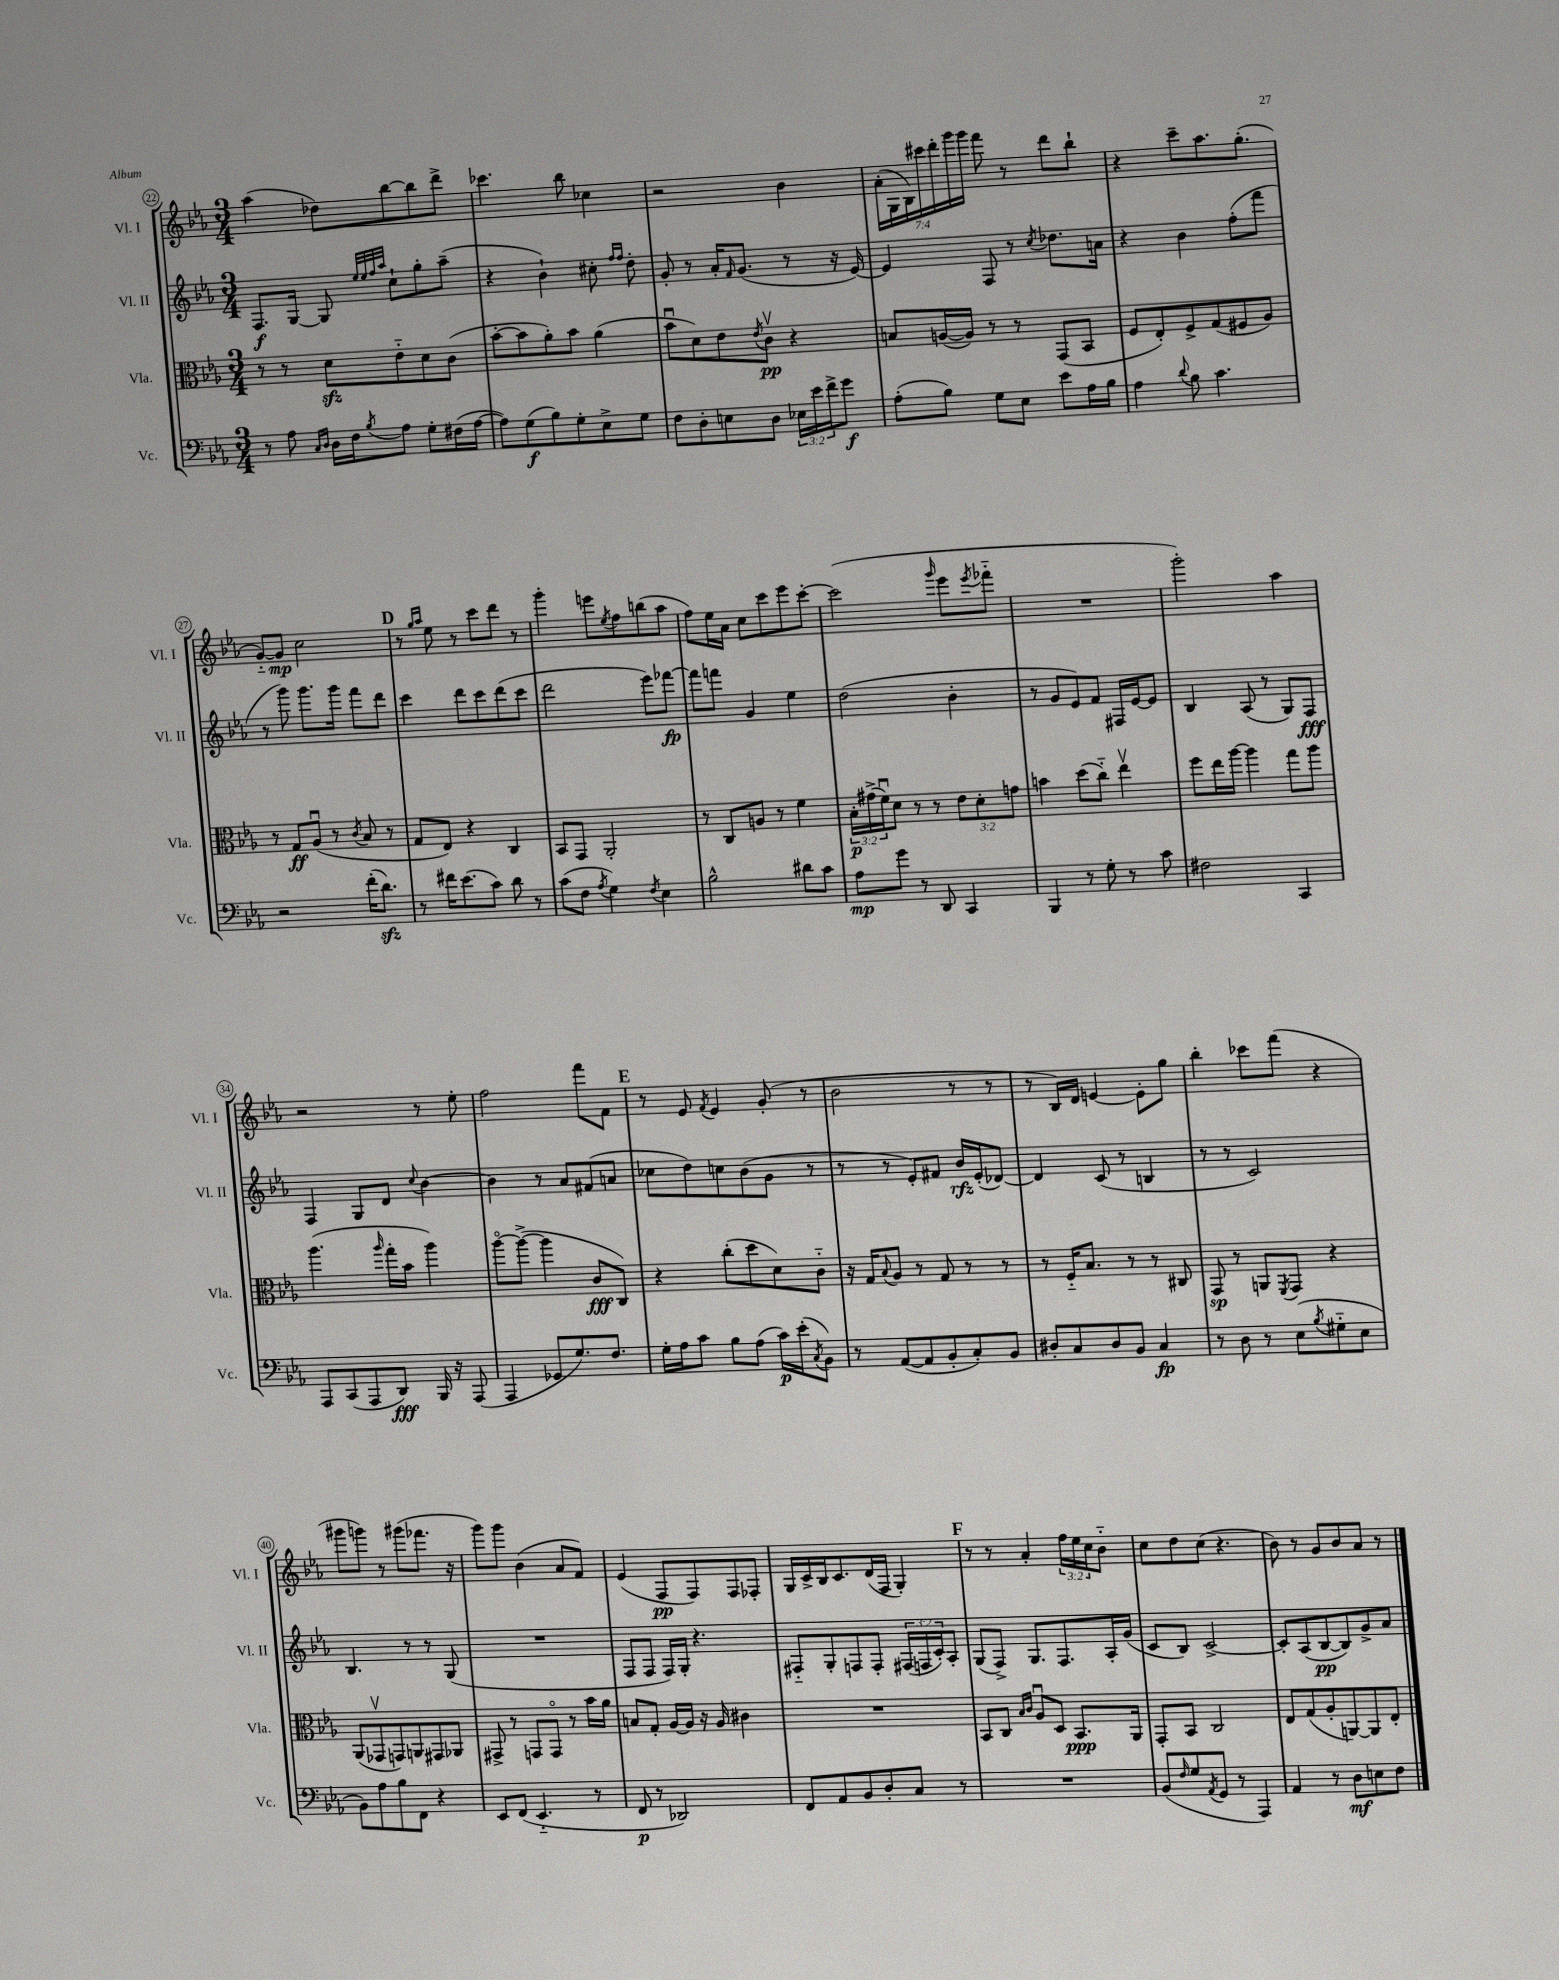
<<
\new StaffGroup <<
\new Staff = "s0" \with { instrumentName = "Vl. I" shortInstrumentName = "Vl. I" } {
    \clef treble \key ees \major \numericTimeSignature \time 3/4 \override Staff.TupletNumber.text = #tuplet-number::calc-fraction-text
    aes''4( des''8) bes''8~ bes''8 d'''8-> |
    ces'''4. bes''8 ces''4 |
    r2 bes'4 |
    \tuplet 7/4 { aes'16-.( g16 bes16) cis'''16 d'''16-. g'''16 g'''16 } f'''8 r8 d'''8 bes''8-! |
    r4 c'''8-- aes''8. g''8.-.( |
    g'8~-_) g'8\mp c''2 |
    \mark \markup { \bold "D" } r8 \grace { g''16 aes''16 } ees''8 r8 c'''8 d'''8 r8 |
    g'''4-. e'''8 \acciaccatura { ees''8 } f''8 b''8( aes''8 |
    f''8) ees''16 aes'16 c''8 c'''8 ees'''8 c'''8~-. |
    c'''2( \grace { g'''16 } ees'''8 \acciaccatura { ees'''8 } fes'''8-_ |
    R2. |
    g'''2-.) aes''4 |
    r2 r8 ees''8-. |
    f''2 f'''8 f'8 |
    \mark \markup { \bold "E" } r8 ees'8 \acciaccatura { f'8 } ees'4 g'8-.( r8 |
    bes'2 r8 r8 |
    r8 bes16) d'16 e'4~ e'8-. g''8 |
    bes''4-. ces'''8 f'''8( r4 |
    gis'''8 g'''8) r8 gis'''8( fes'''8. r16 |
    g'''8) g'''8 bes'4( aes'8 f'8) |
    ees'4( f8\pp f8) f8 fes8-. |
    g16 c'16-> bes16 c'8. d'16( f16 g4-.) |
    \mark \markup { \bold "F" } r8 r8 aes'4-. \tuplet 3/2 { f''16 ees''16 c''16 } bes'8-_ |
    c''8 d''8 c''8( r4. |
    bes'8) r8 g'8 bes'8 aes'8 r8 \bar "|." |
}
\new Staff = "s1" \with { instrumentName = "Vl. II" shortInstrumentName = "Vl. II" } {
    \clef treble \key ees \major \numericTimeSignature \time 3/4 \override Staff.TupletNumber.text = #tuplet-number::calc-fraction-text
    f8.\f g16~ g8 \grace { ees''32 ees''32 f''32 aes''32 } c''8-! g''8-. aes''8--( |
    r4 bes'4-!) cis''8-. \grace { f''16 f''16 } d''8-. |
    g'8-. r8 aes'16-. \grace { f'16 } g'8.( r8 r16 ees'16~) |
    ees'4 f8 r8 \acciaccatura { c''8 } des''8. a'16 |
    r4 bes'4 f''8-.( f'''8 |
    r8 g'''8) g'''8. g'''16 f'''8 d'''8 |
    \mark \markup { \bold "D" } c'''4 d'''8 c'''8 d'''8( c'''8 |
    d'''2 ees'''8) fes'''8~\fp |
    fes'''8 f'''8 g'4 ees''4 |
    d''2( bes'4-. |
    r8 g'8 ees'8) f'8 fis16 ees'16~ ees'8 |
    bes4 aes8( r8 g8) f8\fff |
    f4 g8 d'8 \appoggiatura { c''8 } bes'4~ |
    bes'4 r8 aes'8 fis'8( a'8 |
    \mark \markup { \bold "E" } ces''8 d''8) c''8 bes'8( g'8 r8 |
    r8 r8 ees'8-.) fis'8 bes'16\rfz ees'16-.( des'8~) |
    des'4 c'8( r8 b4 |
    r8 r8 c'2) |
    bes4. r8 r8 g8( |
    R2. |
    f8 f8 f16) g16-. r4. |
    fis8-_ g8-. f8 f8-. \tuplet 3/2 { fis16( f16 c'16-.) } aes8-. |
    \mark \markup { \bold "F" } g8( f8->) g8. f8. aes16-. g'16( |
    c'8 bes8) c'2~-> |
    c'8-. aes8( bes8~\pp bes8) g'8-> aes'8 \bar "|." |
}
\new Staff = "s2" \with { instrumentName = "Vla." shortInstrumentName = "Vla." } {
    \clef alto \key ees \major \numericTimeSignature \time 3/4 \override Staff.TupletNumber.text = #tuplet-number::calc-fraction-text
    r8 r8 d'8\sfz ees'8-_ d'8 c'8( |
    bes'8~-. bes'8 aes'8-.) bes'8 aes'4( |
    bes'8\downbow d'8) ees'8 \acciaccatura { ees'8 } c'8\upbow\pp r4 |
    b8 a16~( a16) r8 r8 g,8( bes,8 |
    f8 ees8-.) f8-> g8( fis8 aes8) |
    r8 g8\ff aes8\downbow( r8 \acciaccatura { c'8 } bes8 r8 |
    \mark \markup { \bold "D" } g8 ees8) r4 c4 |
    bes,8 g,8 aes,2-. |
    r8 c8 a8 r8 f'4 |
    \tuplet 3/2 { bes16-.\p gis'16->( f'16\downbow) } d'8 r8 r8 \tuplet 3/2 { ees'8 d'8-. g'8 } |
    b'4 d''8( c''8-_) ees''4\upbow |
    f''8 ees''16 aes''16~ aes''4 g''8 aes''8 |
    aes''4.( \grace { aes''16 } g''16-. bes'16 aes''4) |
    aes''8~\flageolet aes''8~->( aes''4 c'8\fff c8) |
    \mark \markup { \bold "E" } r4 c''8-.( d''8 d'8) c'8-_ |
    r16 g16 \appoggiatura { bes8 } aes8 r8 g8 r8 r8 |
    r8 f16-_ bes8. r8 r8 cis8 |
    g,8\sp r8 a,8 \acciaccatura { f,8 } g,8 r4 |
    aes,8( ges,8\upbow g,8) a,8 gis,8 aes,8 |
    gis,8-> r8 g,8 g,8\flageolet r8 bes'16 aes'16 |
    b8 g8-. aes16~ aes16 r16 aes16 cis'4 |
    R2. |
    \mark \markup { \bold "F" } bes,8 c8 \grace { bes16 c'16 } aes8\downbow d8 bes,8.\ppp aes,16 |
    g,8-. bes,8 c2 |
    ees8 g8( aes8-. a,8~) a,8 ees8-. \bar "|." |
}
\new Staff = "s3" \with { instrumentName = "Vc." shortInstrumentName = "Vc." } {
    \clef bass \key ees \major \numericTimeSignature \time 3/4 \override Staff.TupletNumber.text = #tuplet-number::calc-fraction-text
    r8 aes8 \grace { c16 d16 } d16 f16 \acciaccatura { bes8 } aes8 g8-. fis16( aes16~ |
    aes8) g8\f( bes8) g8-. ees8-> g8 |
    f8 d8-. e8 d8 \tuplet 3/2 { ees16 ees'16 f'16-> } g'8\f |
    aes8-.( bes8) g8 ees8 ees'8 aes16 bes16 |
    aes4 \appoggiatura { d'8 } bes8 c'4. |
    r2 f'16-.( d'8.\sfz) |
    \mark \markup { \bold "D" } r8 fis'16 ees'8.( c'8) d'8 r8 |
    c'8( f8 \acciaccatura { aes8 } g4) \acciaccatura { f8 } ees4 |
    bes2-^ dis'8 c'8 |
    aes8\mp g'8 r8 d,8 c,4 |
    bes,,4 r8 g8-. r8 c'8 |
    fis2 c,4 |
    aes,,8 c,8( aes,,8 d,8\fff) bes,,16 r16 aes,,8( |
    aes,,4 ges,8 g8.) f8. |
    \mark \markup { \bold "E" } g16-. aes16 c'8 bes8 aes8( c'16\p) ees'16-.( \acciaccatura { c8 } bes,8) |
    r8 aes,8~( aes,8 bes,8-. c8-.) bes,8 |
    dis8-. c8 dis8 bes,8 c4\fp |
    r8 d8 r8 ees8( \acciaccatura { bes8 } gis8-_ ees8 |
    bes,8) aes8 bes8 f,8 r4 |
    ees,8 f,8( ees,4.-_ r8 |
    f,8\p r8 des,2) |
    f,8 aes,8 bes,8 d8-. c8 r8 |
    \mark \markup { \bold "F" } R2. |
    bes,8( \grace { f16 } g8 \acciaccatura { aes,8 } g,8 r8 aes,,4) |
    aes,4 r8 d8\mf e8 f8 \bar "|." |
}
>>
>>
\layout { \context { \Score currentBarNumber = #22 \override BarNumber.stencil = #(make-stencil-circler 0.1 0.3 ly:text-interface::print) } }
